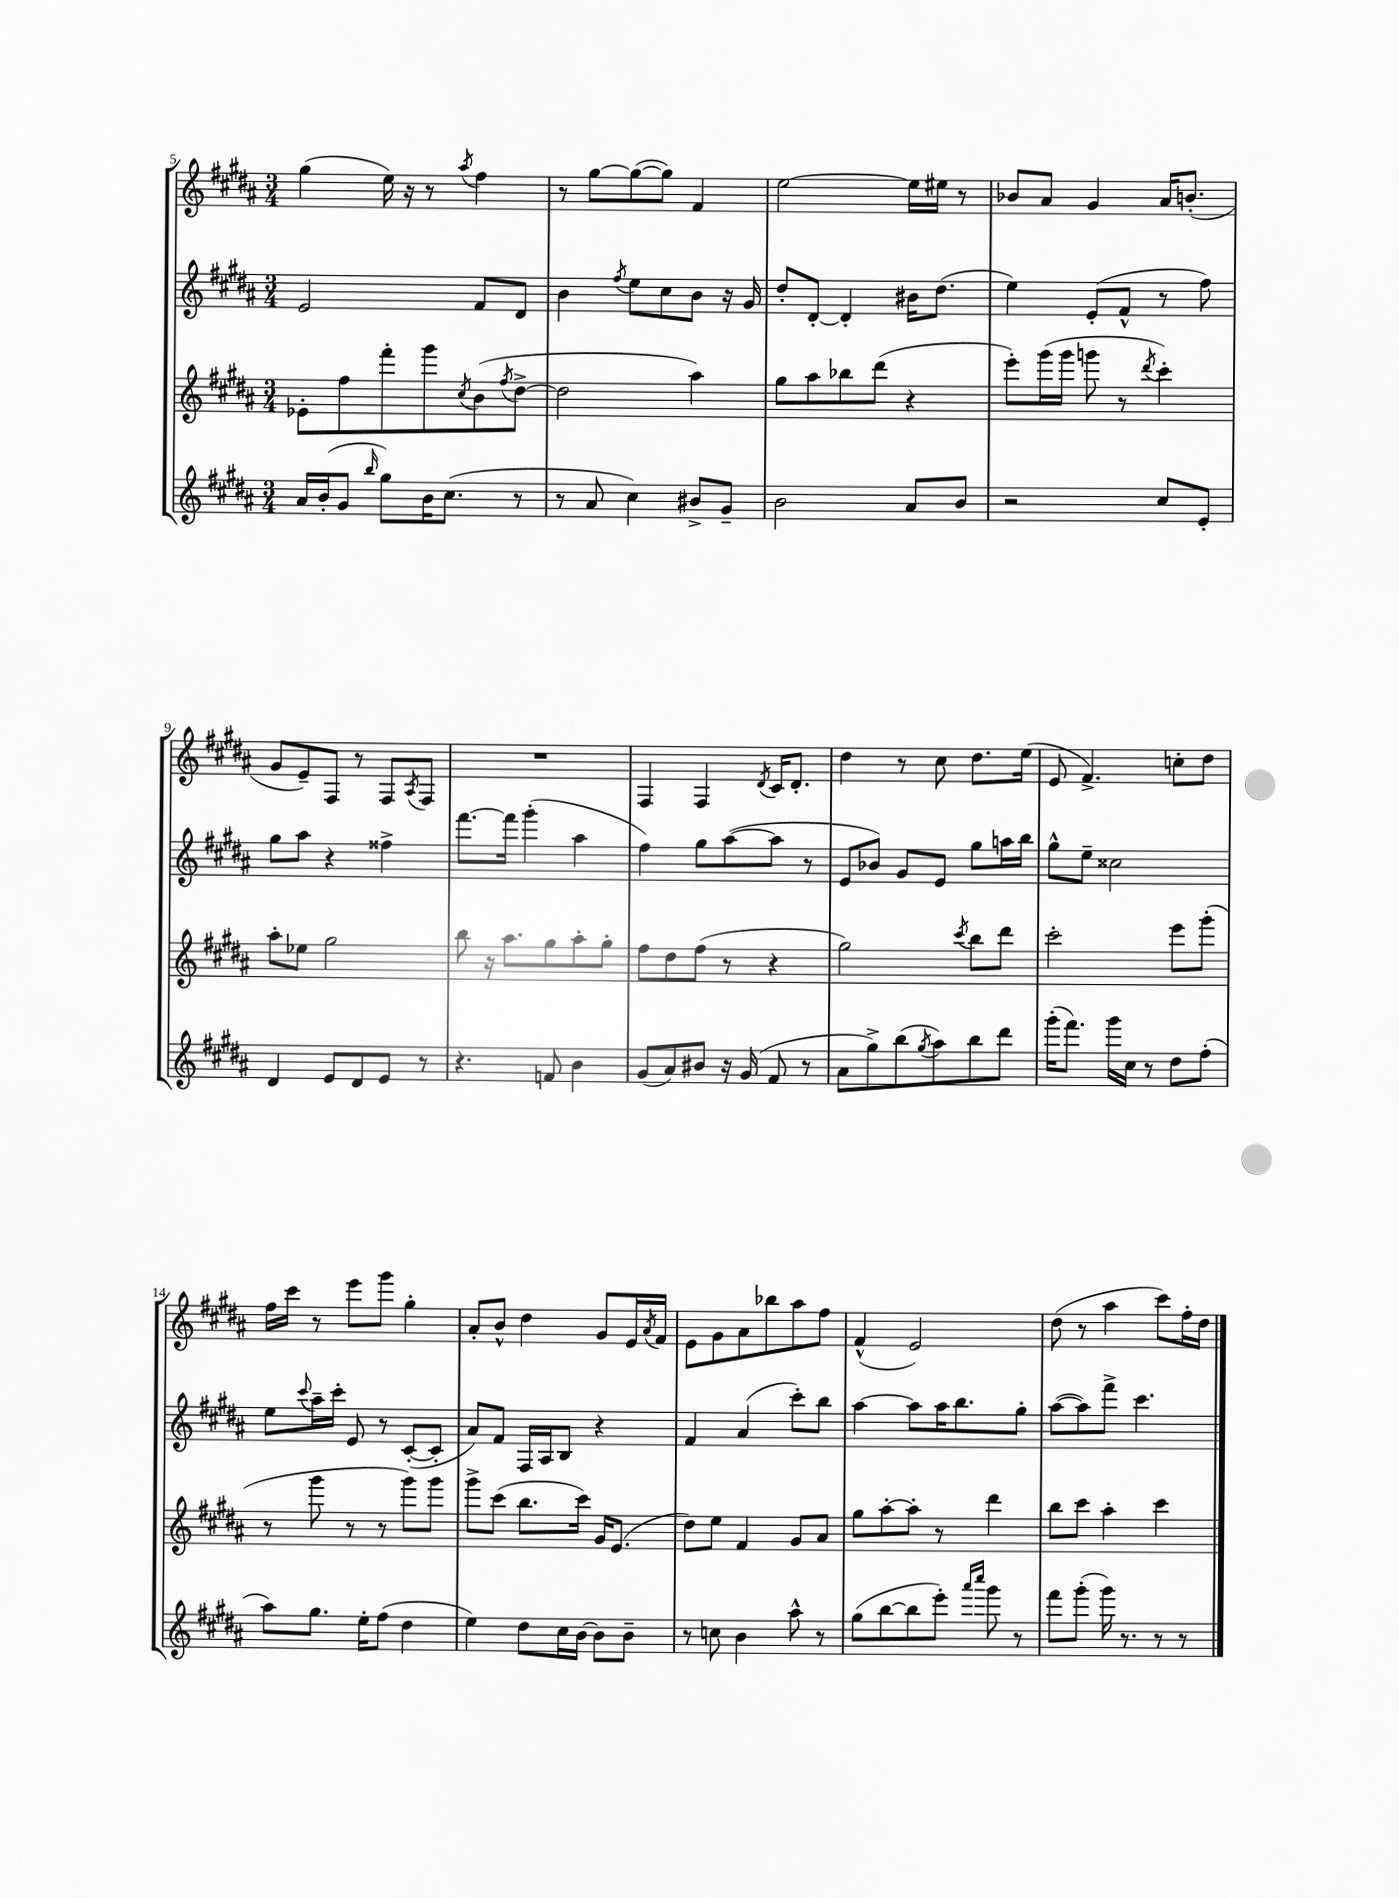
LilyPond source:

<<
\new StaffGroup <<
\new Staff = "s0" {
    \clef treble \key b \major \numericTimeSignature \time 3/4
    gis''4( e''16) r16 r8 \acciaccatura { ais''8 } fis''4 |
    r8 gis''8~ gis''8~( gis''8) fis'4 |
    e''2~ e''16 eis''16 r8 |
    bes'8 ais'8 gis'4 ais'16 b'8.-.( |
    gis'8 e'8--) fis8 r8 fis8 \acciaccatura { ais8 } fis8 |
    R2. |
    fis4 fis4 \acciaccatura { dis'8 } cis'16 dis'8.-. |
    dis''4 r8 cis''8 dis''8. e''16( |
    e'8 fis'4.->) c''8-. dis''8 |
    fis''16 cis'''16 r8 e'''8 gis'''8 gis''4-. |
    ais'8-. b'8-^ dis''4 gis'8 e'16 \acciaccatura { ais'8 } fis'16 |
    e'8 gis'8 ais'8 bes''8 ais''8 fis''8 |
    fis'4-^( e'2) |
    dis''8( r8 ais''4 cis'''8) fis''16-. dis''16 \bar "|." |
}
\new Staff = "s1" {
    \clef treble \key b \major \numericTimeSignature \time 3/4
    e'2 fis'8 dis'8 |
    b'4 \acciaccatura { fis''8 } e''8 cis''8 b'8 r16 gis'16 |
    dis''8-. dis'8~-. dis'4-. bis'16 dis''8.( |
    e''4) e'8-.( fis'8-^ r8 fis''8) |
    gis''8 ais''8 r4 fisis''4-> |
    fis'''8.~ fis'''16 gis'''4-.( ais''4 |
    fis''4) gis''8 ais''8~( ais''8 r8 |
    e'8 bes'8) gis'8 e'8 gis''8 a''16 b''16 |
    gis''8-^ e''8-- cisis''2 |
    e''8 \appoggiatura { cis'''8 } ais''16-- cis'''16-. e'8 r8 cis'8~-.( cis'8-. |
    ais'8) fis'8 fis16 ais16 b8 r4 |
    fis'4 ais'4( cis'''8-.) b''8 |
    ais''4~ ais''8 ais''16 b''8. gis''8-. |
    ais''8~( ais''8) fis'''8-> cis'''4. \bar "|." |
}
\new Staff = "s2" {
    \clef treble \key b \major \numericTimeSignature \time 3/4
    ees'8-. fis''8 fis'''8-. gis'''8 \acciaccatura { cis''8 } b'8( \acciaccatura { fis''8 } dis''8~-> |
    dis''2 ais''4) |
    gis''8 ais''8 bes''8 dis'''8( r4 |
    e'''8-.) gis'''16( gis'''16 g'''8 r8 \acciaccatura { dis'''8 } cis'''4-.) |
    ais''8-. ees''8 gis''2 |
    b''8 r16 ais''8. gis''8 ais''8-. gis''8-. |
    fis''8 dis''8 fis''8( r8 r4 |
    gis''2) \acciaccatura { cis'''8 } b''8 dis'''8 |
    cis'''2-. e'''8 gis'''8-.( |
    r8 gis'''8 r8 r8 gis'''8) gis'''8 |
    gis'''8-> cis'''8( b''8. cis'''16) gis'16 e'8.( |
    dis''8) e''8 fis'4 gis'8 ais'8 |
    gis''8 ais''8~-. ais''8-. r8 dis'''4 |
    b''8 cis'''8 ais''4-. cis'''4 \bar "|." |
}
\new Staff = "s3" {
    \clef treble \key b \major \numericTimeSignature \time 3/4
    ais'16 b'16-.( gis'8 \grace { b''16 } gis''8) b'16 cis''8.( r8 |
    r8 ais'8 cis''4) bis'8-> gis'8-- |
    b'2 ais'8 b'8 |
    r2 cis''8 e'8-. |
    dis'4 e'8 dis'8 e'8 r8 |
    r4. f'8 b'4 |
    gis'8( ais'8) bis'8 r16 gis'16( fis'8 r8 |
    ais'8 gis''8->) b''8( \acciaccatura { gis''8 } ais''8) b''8 dis'''8 |
    gis'''16-.( fis'''8.) gis'''16 cis''16 r8 dis''8 fis''8-.( |
    ais''8) gis''8. e''16-. fis''8( dis''4 |
    e''4) dis''8 cis''16 b'16~ b'8 b'8-- |
    r8 c''8 b'4 ais''8-^ r8 |
    gis''8( b''8~ b''8 e'''8-.) \grace { ais'''16 cis''''16 } gis'''8 r8 |
    fis'''8 gis'''8-.( gis'''16) r8. r8 r8 \bar "|." |
}
>>
>>
\layout { \context { \Score currentBarNumber = #5 } }
